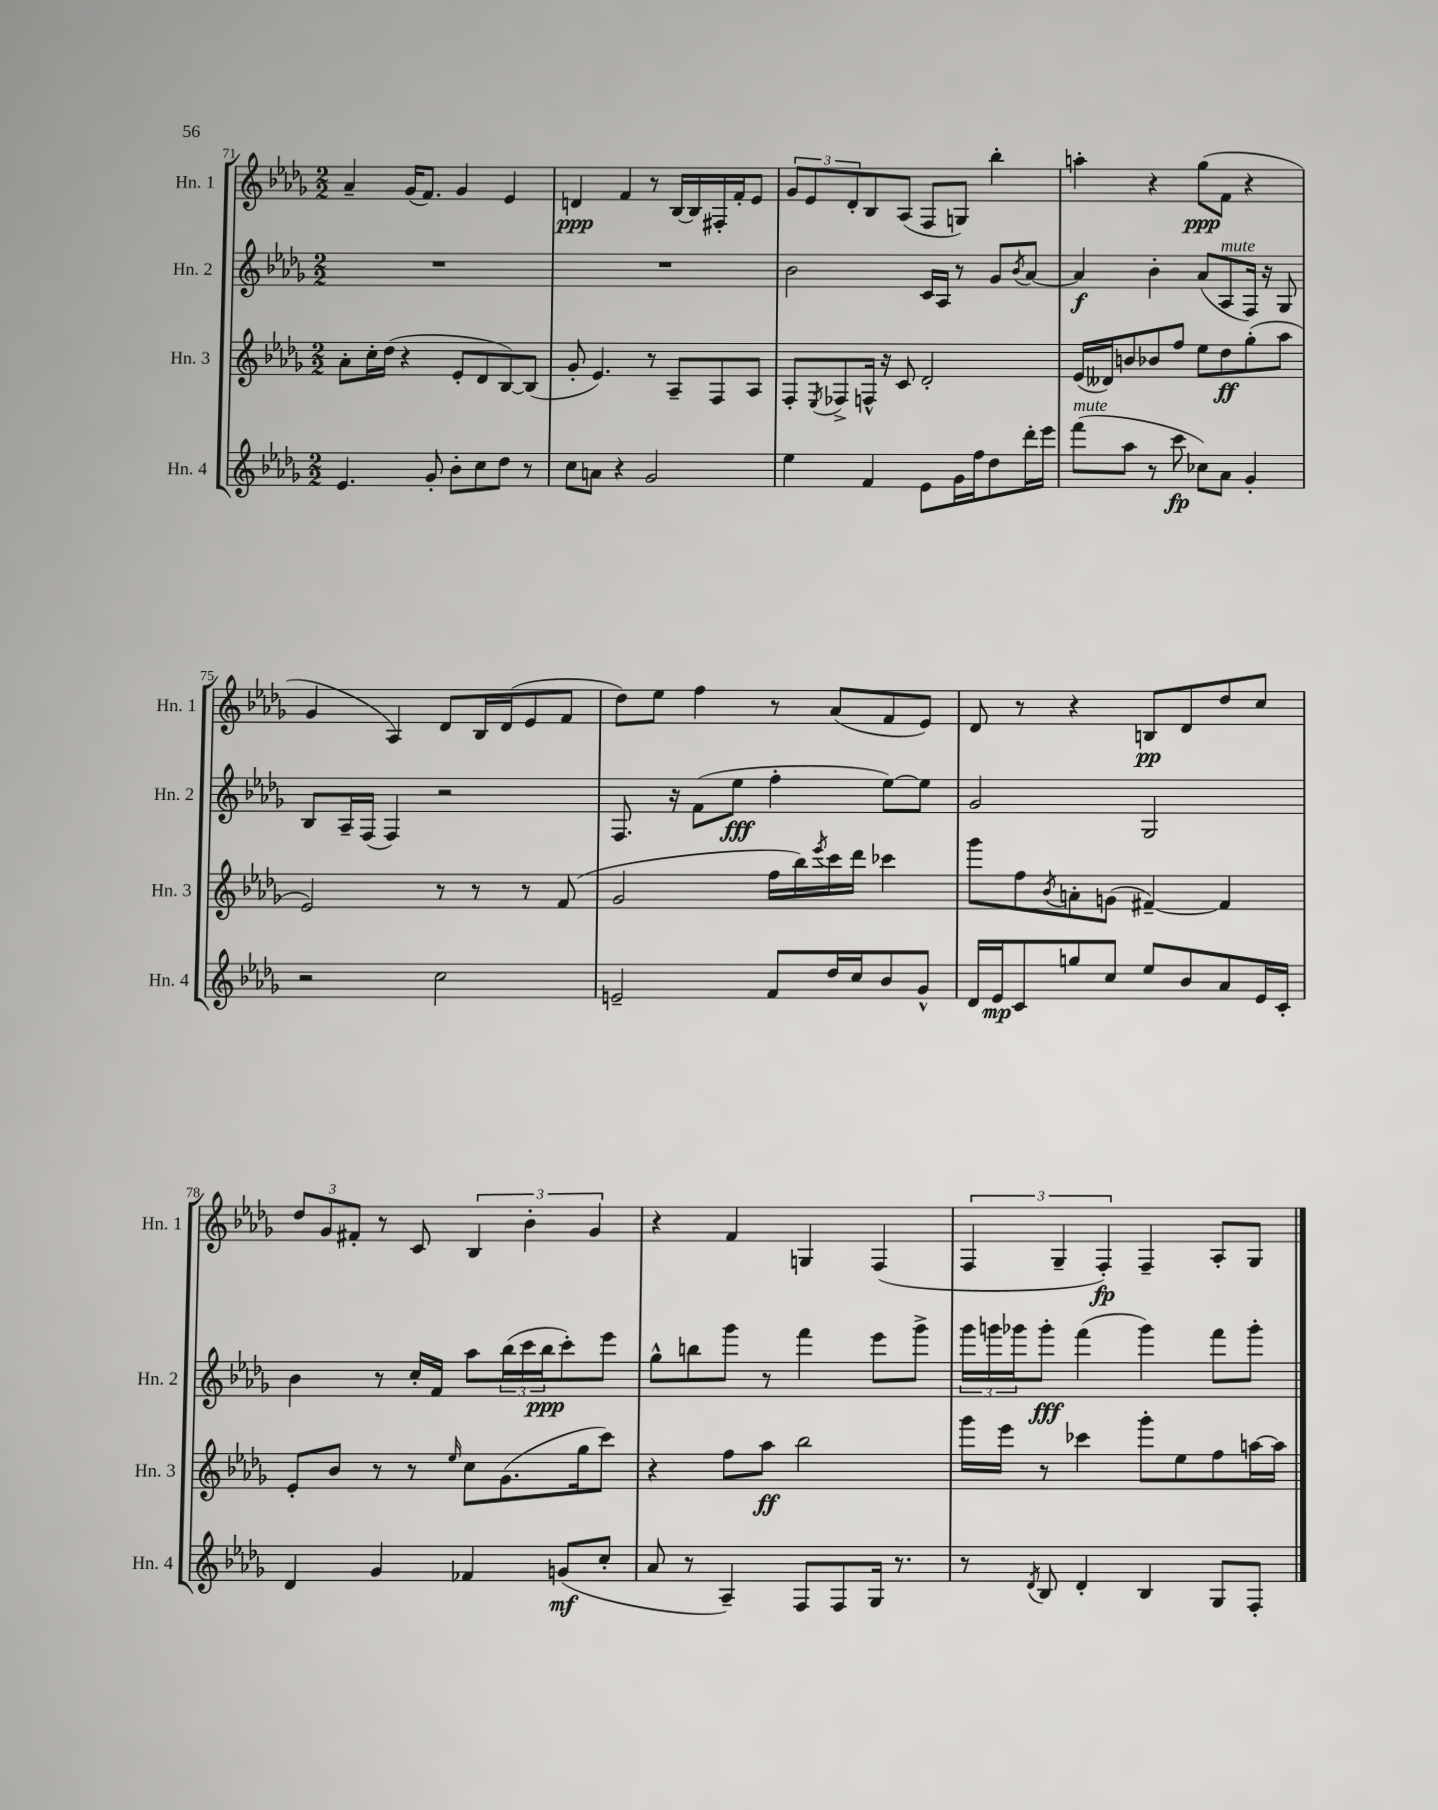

**kern	**dynam	**kern	**dynam	**kern	**dynam	**kern	**dynam
*part4	*part4	*part3	*part3	*part2	*part2	*part1	*part1
*staff4	*staff4	*staff3	*staff3	*staff2	*staff2	*staff1	*staff1
*I"Hn. 4	*	*I"Hn. 3	*	*I"Hn. 2	*	*I"Hn. 1	*
*I'Hn. 4	*	*I'Hn. 3	*	*I'Hn. 2	*	*I'Hn. 1	*
*clefG2	*	*clefG2	*	*clefG2	*	*clefG2	*
*k[b-e-a-d-g-]	*	*k[b-e-a-d-g-]	*	*k[b-e-a-d-g-]	*	*k[b-e-a-d-g-]	*
*M2/2	*	*M2/2	*	*M2/2	*	*M2/2	*
=71	=71	=71	=71	=71	=71	=71	=71
4.e-/	.	8a-'\L	.	1r	.	4a-~/	.
.	.	16cc'\L	.	.	.	.	.
.	.	(16dd-\JJ	.	.	.	.	.
.	.	4r	.	.	.	(16g-/KL	.
.	.	.	.	.	.	8.f/J)	.
8g-'/	.	.	.	.	.	.	.
8b-'\L	.	8e-'/L	.	.	.	4g-/	.
8cc\	.	8d-/	.	.	.	.	.
8dd-\J	.	[8B-/)	.	.	.	4e-/	.
8r	.	(8B-/J]	.	.	.	.	.
=72	=72	=72	=72	=72	=72	=72	=72
8cc\L	.	8g-'/	.	1r	.	4dn/	ppp
8an\J	.	4.e-/)	.	.	.	.	.
4r	.	.	.	.	.	4f/	.
2g-/	.	8r	.	.	.	8r	.
.	.	8A-~/L	.	.	.	[16B-/LL	.
.	.	.	.	.	.	16B-/]	.
.	.	8F/	.	.	.	16F#X'/	.
.	.	.	.	.	.	16f'/J	.
.	.	8A-/J	.	.	.	8e-/J	.
=73	=73	=73	=73	=73	=73	=73	=73
4ee-\	.	8F'/L	.	2b-\	.	12g-/L	.
.	.	.	.	.	.	12e-/	.
.	.	8qE-/	.	.	.	.	.
.	.	8F-X^/	.	.	.	.	.
.	.	.	.	.	.	12d-'/	.
4f/	.	16Fn^^/Jk	.	.	.	8B-/	.
.	.	16r	.	.	.	.	.
.	.	8c/	.	.	.	(8A-/J	.
8e-\L	.	2d-'/	.	16c/LL	.	8F/L	.
.	.	.	.	16A-/JJ	.	.	.
16g-\L	.	.	.	8r	.	8Gn/J)	.
16ff\J	.	.	.	.	.	.	.
8dd-\	.	.	.	8g-/L	.	4bb-'\	.
.	.	.	.	8qb-/	.	.	.
16ddd-'\L	.	.	.	[8a-/J	.	.	.
16eee-\JJ	.	.	.	.	.	.	.
=74	=74	=74	=74	=74	=74	=74	=74
!LO:TX:a:i:t=mute	!	!	!	!	!	!	!
(8fff\L	.	(16e-/LL	.	4a-/]	f	4aan'\	.
.	.	16d--X/J)	.	.	.	.	.
8aa-\J	.	8bn/	.	.	.	.	.
8r	.	8b-X/	.	4b-'\	.	4r	.
8ccc\	fp	8ff/J	.	.	.	.	.
8cc-X\L)	.	8ee-\L	.	(8a-/L	.	(8gg-\L	ppp
!	!	!	!	!LO:TX:a:i:t=mute	!	!	!
8a-\J	.	8dd-\	ff	8A-/	.	8f\J	.
4g-'/	.	(8gg-'\	.	16F/Jk)	.	4r	.
.	.	.	.	16r	.	.	.
.	.	8aa-\J	.	8G-/	.	.	.
!!LO:LB:g=z
=75	=75	=75	=75	=75	=75	=75	=75
2r	.	2e-/)	.	8B-/L	.	4g-/	.
.	.	.	.	16A-~/L	.	.	.
.	.	.	.	(16F/JJ	.	.	.
.	.	.	.	4F/)	.	4A-/)	.
2cc\	.	8r	.	2r	.	8d-/L	.
.	.	8r	.	.	.	16B-/L	.
.	.	.	.	.	.	(16d-/J	.
.	.	8r	.	.	.	8e-/	.
.	.	(8f/	.	.	.	8f/J	.
=76	=76	=76	=76	=76	=76	=76	=76
2en~/	.	2g-/	.	8.F/	.	8dd-\L)	.
.	.	.	.	.	.	8ee-\J	.
.	.	.	.	16r	.	.	.
.	.	.	.	(8f\L	.	4ff\	.
.	.	.	.	8ee-\J	fff	.	.
8f/L	.	16ff\LL	.	4ff'\	.	8r	.
.	.	16bb-\)	.	.	.	.	.
.	.	8qeee-/	.	.	.	.	.
16dd-/L	.	16ccc\	.	.	.	(8a-/L	.
16cc/J	.	16ddd-\JJ	.	.	.	.	.
8b-/	.	4ccc-X\	.	[8ee-\L)	.	8f/	.
8g-^^/J	.	.	.	8ee-\J]	.	8e-/J)	.
=77	=77	=77	=77	=77	=77	=77	=77
16d-/LL	.	8ggg-\L	.	2g-/	.	8d-/	.
16e-/J	mp	.	.	.	.	.	.
8c/	.	8ff\	.	.	.	8r	.
.	.	8qb-/	.	.	.	.	.
8ggn/	.	8an'\	.	.	.	4r	.
8cc/J	.	(8gn\J	.	.	.	.	.
8ee-/L	.	[4f#X~/)	.	2G-/	.	8Bn/L	pp
8b-/	.	.	.	.	.	8d-/	.
8a-/	.	4f#/]	.	.	.	8dd-/	.
16e-/L	.	.	.	.	.	8cc/J	.
16c'/JJ	.	.	.	.	.	.	.
!!LO:LB:g=z
=78	=78	=78	=78	=78	=78	=78	=78
4d-/	.	8e-'/L	.	4b-\	.	12dd-/L	.
.	.	.	.	.	.	12g-/	.
.	.	8b-/J	.	.	.	.	.
.	.	.	.	.	.	12f#X'/J	.
4g-/	.	8r	.	8r	.	8r	.
.	.	8r	.	16cc'/LL	.	8c/	.
.	.	.	.	16f/JJ	.	.	.
.	.	16qqee-/	.	.	.	.	.
4f-X/	.	8cc\L	.	8aa-\L	.	6B-/	.
.	.	(8.g-\	.	(24bb-\L	.	.	.
.	.	.	.	24ccc\	.	6b-'\	.
.	.	.	.	24bb-\J	ppp	.	.
(8gn/L	mf	.	.	8ccc'\)	.	.	.
.	.	16gg-\k	.	.	.	.	.
.	.	.	.	.	.	6g-/	.
8cc'/J	.	8ccc\J)	.	8eee-\J	.	.	.
=79	=79	=79	=79	=79	=79	=79	=79
8a-/	.	4r	.	8gg-^^\L	.	4r	.
8r	.	.	.	8bbn\	.	.	.
4A-~/)	.	8ff\L	.	8ggg-\J	.	4f/	.
.	.	8aa-\J	ff	8r	.	.	.
8F/L	.	2bb-\	.	4fff\	.	4Gn/	.
8F/	.	.	.	.	.	.	.
16G-/Jk	.	.	.	8eee-\L	.	(4F/	.
8.r	.	.	.	.	.	.	.
.	.	.	.	8ggg-^\J	.	.	.
=80	=80	=80	=80	=80	=80	=80	=80
8r	.	16ggg-\LL	.	24ggg-\LL	.	6F/	.
.	.	.	.	24gggn\	.	.	.
.	.	16eee-\JJ	.	.	.	.	.
.	.	.	.	24ggg-X\J	.	.	.
8qd-/	.	.	.	.	.	.	.
8B-/	.	8r	.	8ggg-'\J	fff	.	.
.	.	.	.	.	.	6G-~/	.
4d-'/	.	4ccc-X\	.	(4fff\	.	.	.
.	.	.	.	.	.	6F'/)	fp
4B-/	.	8ggg-'\L	.	4ggg-\)	.	4F~/	.
.	.	8ee-\	.	.	.	.	.
8G-/L	.	8ff\	.	8fff\L	.	8A-'/L	.
8F'/J	.	[16aan\L	.	8ggg-'\J	.	8G-/J	.
.	.	16aa\JJ]	.	.	.	.	.
==	==	==	==	==	==	==	==
*-	*-	*-	*-	*-	*-	*-	*-
